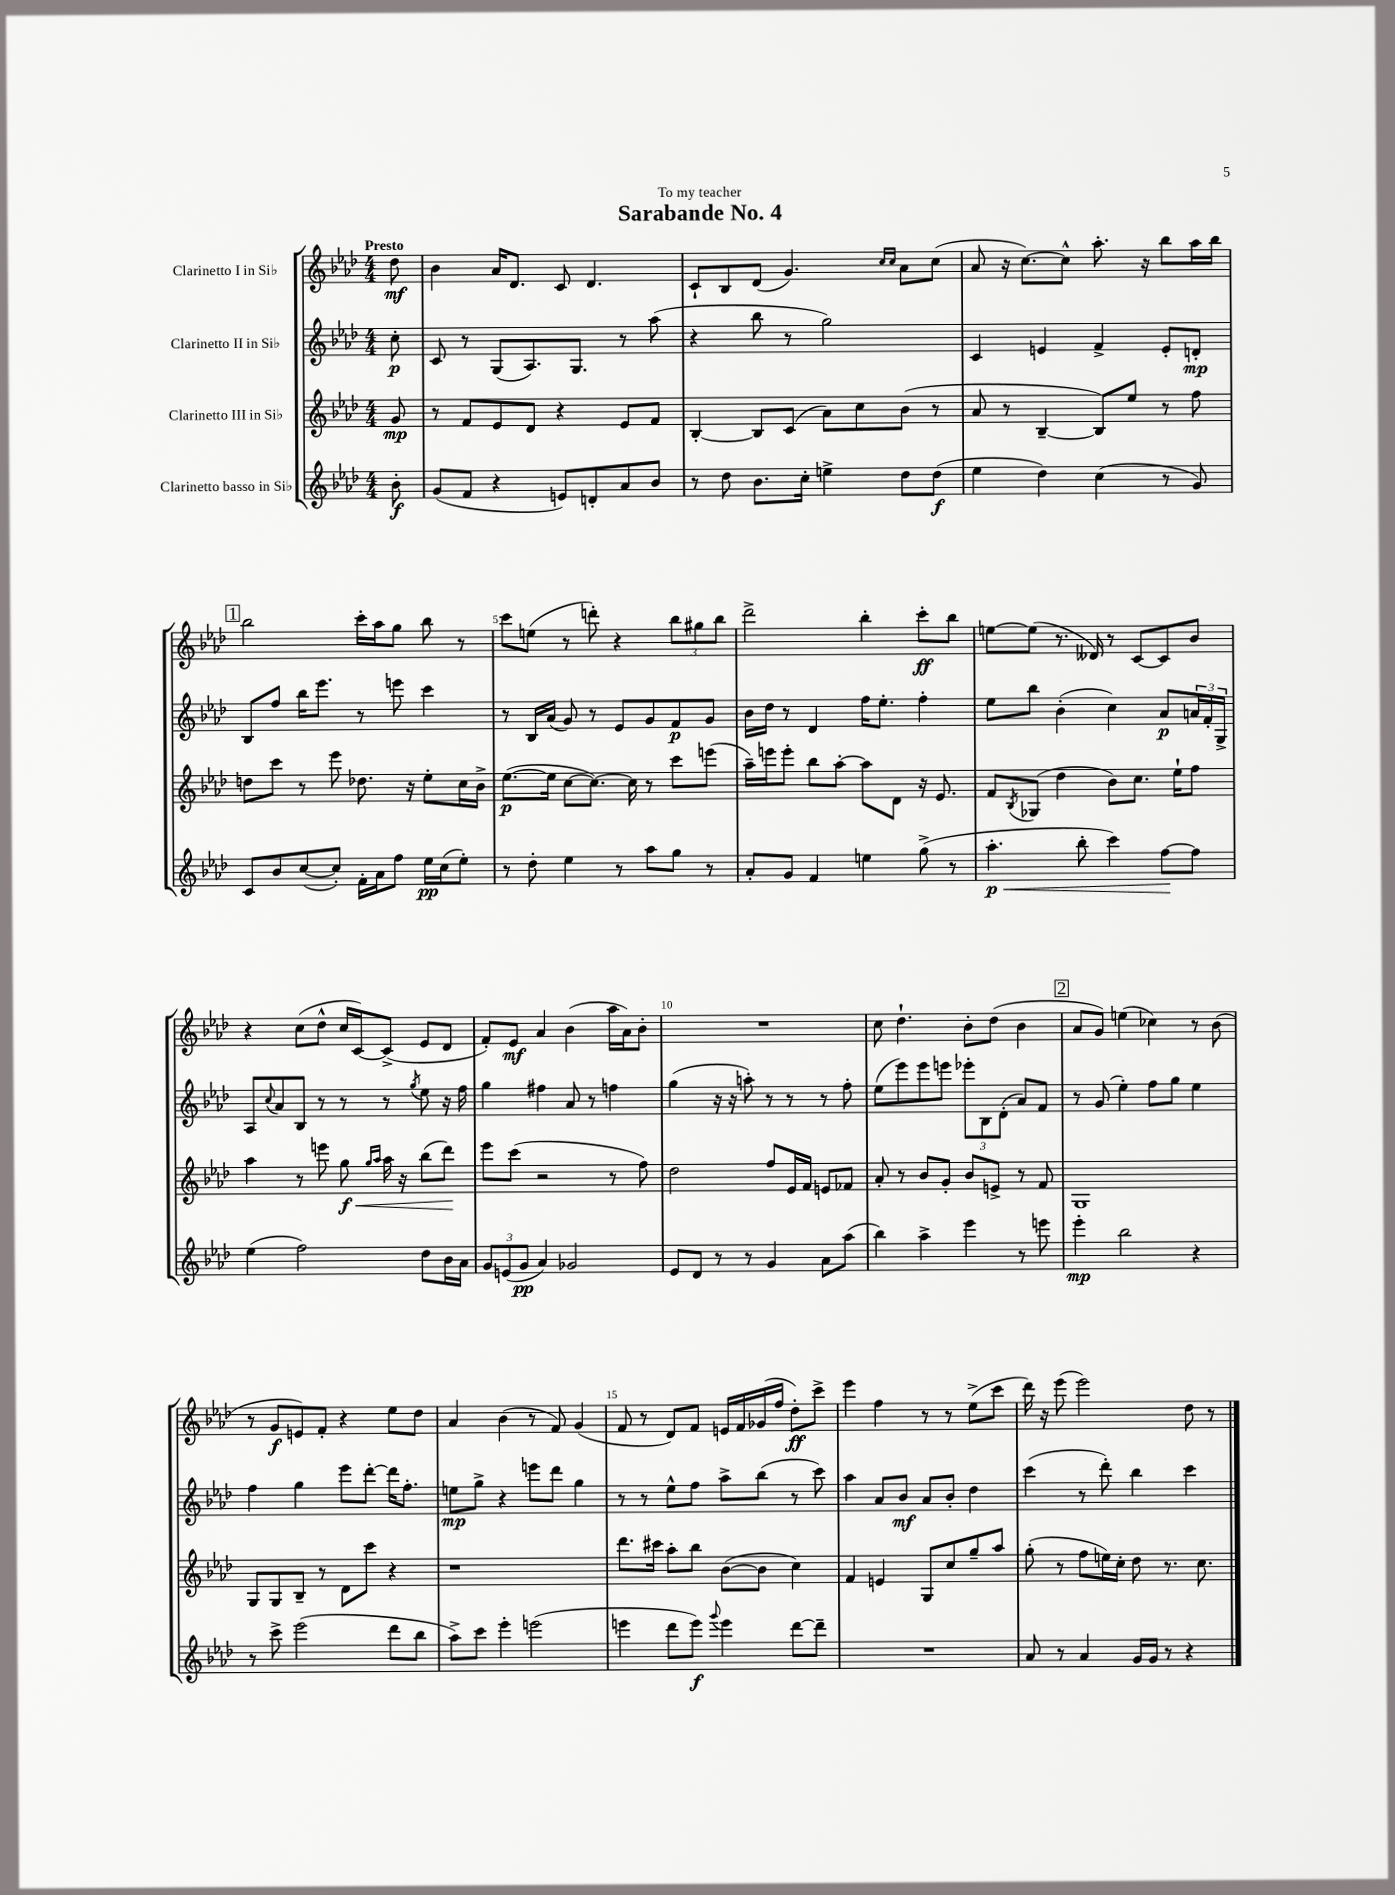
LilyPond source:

\header { title = "Sarabande No. 4" dedication = "To my teacher" }
<<
\new StaffGroup <<
\new Staff = "s0" \with { instrumentName = "Clarinetto I in Sib" } {
    \clef treble \key aes \major \numericTimeSignature \time 4/4 \partial 8 \tempo "Presto"
    des''8\mf |
    bes'4 aes'16 des'8. c'8 des'4. |
    c'8-! bes8 des'8( g'4.) \grace { c''16 c''16 } aes'8 c''8( |
    aes'8 r16 c''8.~) c''8-^ aes''8.-. r16 bes''8 aes''16 bes''16 |
    \mark \markup { \box "1" } bes''2 c'''16-. aes''16 g''8 bes''8 r8 |
    c'''8 e''8( r8 d'''8-.) r4 \tuplet 3/2 { bes''8 gis''8 bes''8 } |
    des'''2-> bes''4-. c'''8-.\ff bes''8 |
    e''8~ e''8( r8. deses'16) r8 c'8~ c'8 bes'8 |
    r4 c''8( des''8-^ c''16 c'16~) c'8->( ees'8 des'8 |
    f'8-.) ees'8\mf aes'4 bes'4( aes''16 aes'16) bes'8-. |
    R1 |
    c''8 des''4.-! bes'8-. des''8( bes'4 |
    \mark \markup { \box "2" } aes'8 g'8) e''4( ces''4) r8 bes'8( |
    r8 g'8\f e'8) f'8-. r4 ees''8 des''8 |
    aes'4 bes'4( r8 f'8) g'4( |
    f'8 r8 des'8) f'8 e'16 f'16 ges'16( f''16 des''8-.\ff) c'''8-> |
    ees'''4 f''4 r8 r8 ees''8->( c'''8 |
    des'''16) r16 ees'''8( ees'''2) des''8 r8 \bar "|." |
}
\new Staff = "s1" \with { instrumentName = "Clarinetto II in Sib" } {
    \clef treble \key aes \major \numericTimeSignature \time 4/4 \partial 8
    c''8-.\p |
    c'8 r8 g8( aes8.) g8. r8 aes''8( |
    r4 bes''8 r8 g''2) |
    c'4 e'4 f'4-> e'8-. d'8-.\mp |
    \mark \markup { \box "1" } bes8 f''8 bes''16 ees'''8. r8 e'''8 c'''4 |
    r8 bes16 aes'16( g'8) r8 ees'8 g'8 f'8\p g'8 |
    bes'16 des''16 r8 des'4 f''16 ees''8.-. f''4-. |
    ees''8 bes''8 bes'4-.( c''4) aes'8\p \tuplet 3/2 { a'16 f'16-. g16-> } |
    aes8 \appoggiatura { c''8 } aes'8 bes8 r8 r8 r8 \acciaccatura { g''8 } ees''8 r16 f''16 |
    g''4 fis''4 aes'8 r8 f''4 |
    g''4( r16 r16 a''8-.) r8 r8 r8 f''8-. |
    ees''8( ees'''8) ees'''8 e'''8 \tuplet 3/2 { ees'''8-. bes8 des'8-.( } aes'8) f'8 |
    \mark \markup { \box "2" } r8 g'8( ees''4-.) f''8 g''8 ees''4 |
    f''4 g''4 ees'''8 des'''8~-. des'''16 f''8.-. |
    e''8\mp g''8-> r4 e'''8 des'''8 g''4 |
    r8 r8 ees''8-^ f''8 aes''8-> bes''8( r8 c'''8) |
    aes''4 aes'8 bes'8\mf aes'8 bes'8-. des''4 |
    c'''4( r8 des'''8-.) bes''4 c'''4 \bar "|." |
}
\new Staff = "s2" \with { instrumentName = "Clarinetto III in Sib" } {
    \clef treble \key aes \major \numericTimeSignature \time 4/4 \partial 8
    g'8\mp |
    r8 f'8 ees'8 des'8 r4 ees'8 f'8 |
    bes4~-. bes8 c'8( aes'8) c''8 bes'8( r8 |
    aes'8 r8 bes4~-- bes8) ees''8 r8 f''8 |
    \mark \markup { \box "1" } d''8 c'''8 r8 ees'''8 des''8. r16 ees''8-. c''16 bes'16-> |
    ees''8.~\p( ees''16 c''8~ c''8.~) c''16 r8 c'''8 e'''8( |
    aes''16--) e'''16 e'''8-. bes''8 aes''8~-. aes''8 des'8 r16 ees'8. |
    f'8 \acciaccatura { bes8 } ges8( des''4 bes'8) c''8. ees''16-! f''8 |
    aes''4 r8 e'''8 g''8\f\< \grace { g''16 aes''16 } aes''16 r16 bes''8( des'''8\!) |
    ees'''8 c'''8( r2 r8 f''8) |
    des''2 f''8 ees'16 f'16 e'8 fes'8 |
    aes'8-. r8 bes'8 g'8-. bes'8 e'8-> r8 f'8 |
    \mark \markup { \box "2" } g1 |
    g8 g8 bes8-- r8 des'8 c'''8 r4 |
    r1 |
    des'''8. cis'''16 aes''8-. bes''8 bes'8~( bes'8 c''4) |
    f'4 e'4 g8 c''8 g''8-- aes''8 |
    g''8-.( r8 f''8 e''16) c''16-. des''8 r8. c''8. \bar "|." |
}
\new Staff = "s3" \with { instrumentName = "Clarinetto basso in Sib" } {
    \clef treble \key aes \major \numericTimeSignature \time 4/4 \partial 8
    bes'8-.\f |
    g'8( f'8 r4 e'8) d'8-. aes'8 bes'8 |
    r8 des''8 bes'8. c''16-. e''4-> des''8 des''8\f( |
    ees''4 des''4) c''4( r8 g'8) |
    \mark \markup { \box "1" } c'8 bes'8 c''8~( c''8-.) f'16-. aes'16 f''8 ees''16\pp c''16( ees''8-.) |
    r8 des''8-. ees''4 r8 aes''8 g''8 r8 |
    aes'8-. g'8 f'4 e''4 g''8->( r8 |
    aes''4.-.\p\< bes''8-. c'''4) f''8~\! f''8 |
    ees''4( f''2) des''8 bes'16 aes'16 |
    \tuplet 3/2 { g'8 e'8( g'8\pp } aes'4) ges'2 |
    ees'8 des'8 r8 r8 g'4 aes'8 aes''8( |
    bes''4) aes''4-> ees'''4 r8 e'''8 |
    \mark \markup { \box "2" } ees'''4-.\mp bes''2 r4 |
    r8 c'''8-> ees'''2( des'''8 bes''8 |
    aes''8->) c'''8 ees'''4-. e'''2( |
    e'''4 des'''8 e'''8\f) \appoggiatura { g'''8 } e'''4 des'''8~ des'''8-- |
    R1 |
    aes'8 r8 aes'4 g'16 g'16 r8 r4 \bar "|." |
}
>>
>>
\layout { \context { \Score \override BarNumber.break-visibility = ##(#f #t #t) barNumberVisibility = #(every-nth-bar-number-visible 5) } }
